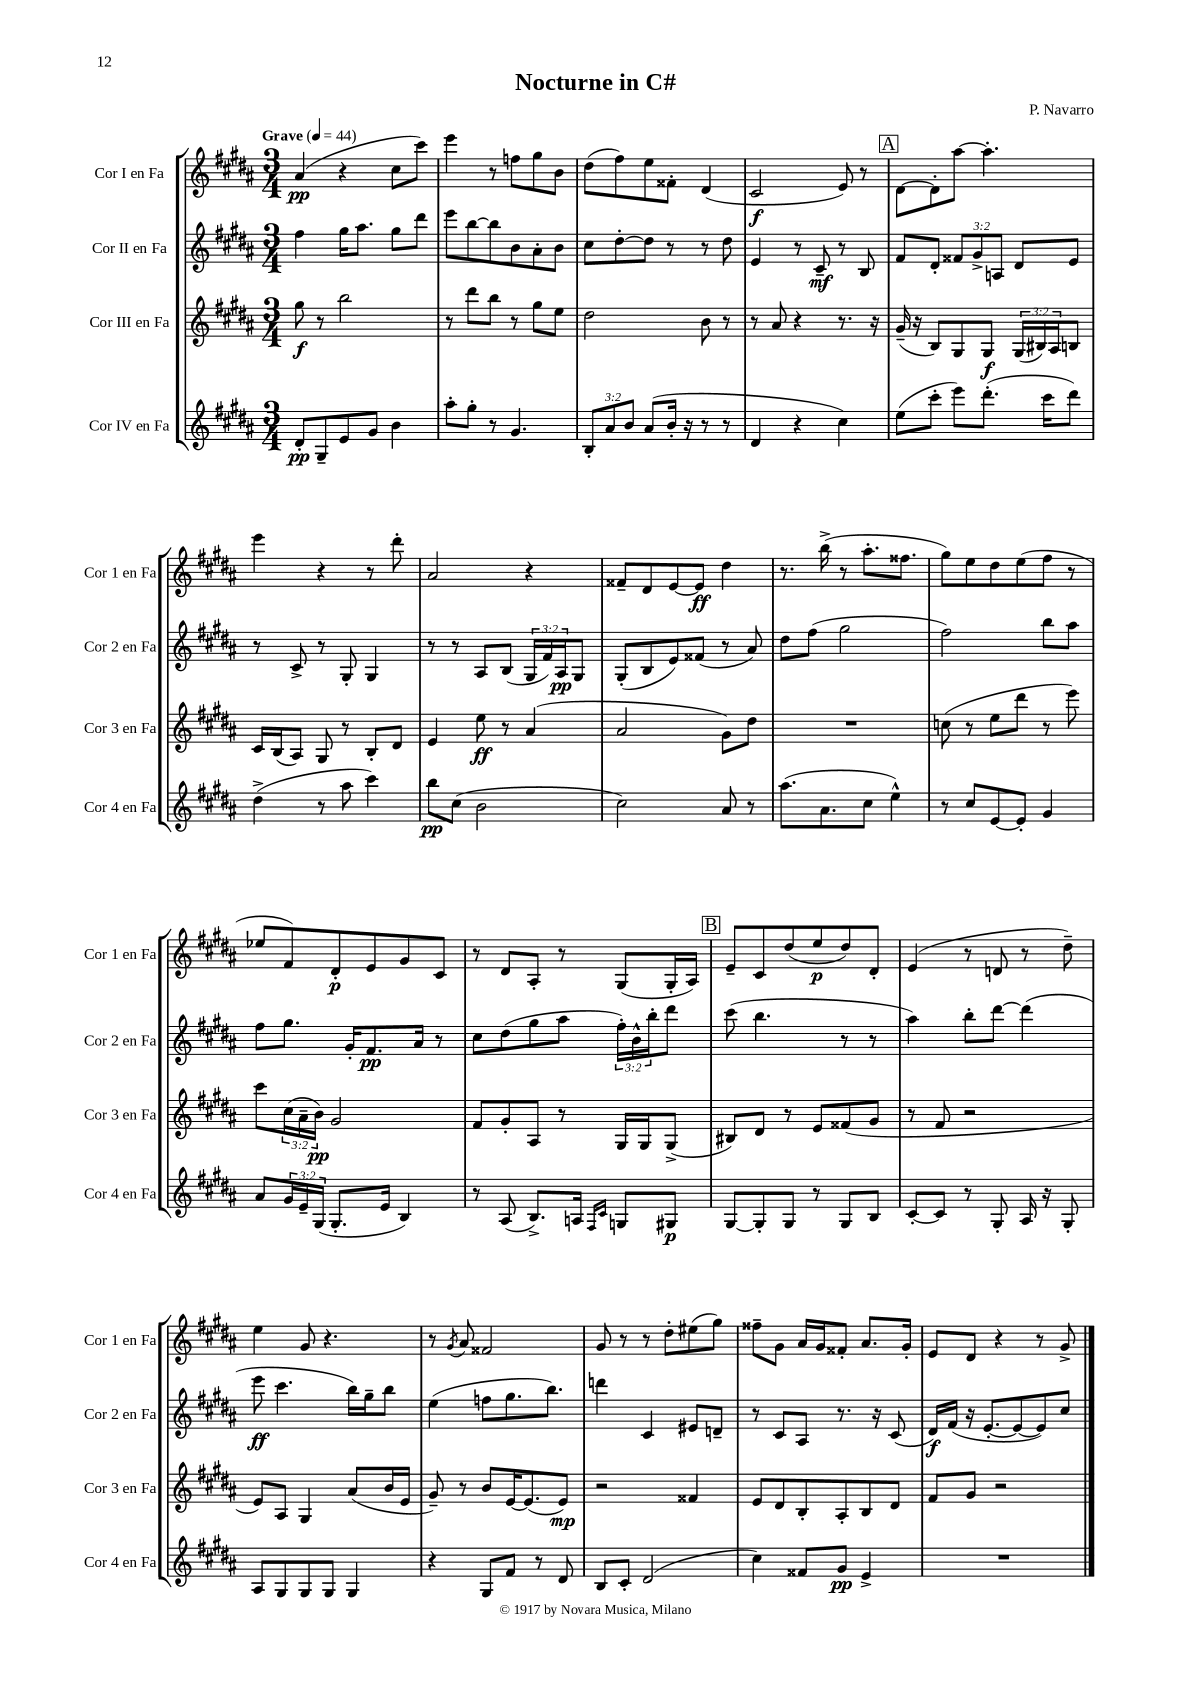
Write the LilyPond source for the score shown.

\header { title = "Nocturne in C#" composer = "P. Navarro" }
<<
\new StaffGroup <<
\new Staff = "s0" \with { instrumentName = "Cor I en Fa" shortInstrumentName = "Cor 1 en Fa" } {
    \clef treble \key b \major \numericTimeSignature \time 3/4 \tempo "Grave" 4 = 44
    ais'4\pp( r4 cis''8 cis'''8) |
    e'''4 r8 f''8 gis''8 b'8 |
    dis''8( fis''8) e''8 fisis'8-. dis'4( |
    cis'2\f e'8) r8 |
    \mark \markup { \box "A" } dis'8~ dis'8-. ais''8~ ais''4.-. |
    e'''4 r4 r8 dis'''8-. |
    ais'2 r4 |
    fisis'8-- dis'8 e'8~ e'8\ff dis''4 |
    r8. b''16->( r8 ais''8.-. fisis''8. |
    gis''8) e''8 dis''8 e''8( fis''8 r8 |
    ees''8 fis'8) dis'8-.\p e'8 gis'8 cis'8 |
    r8 dis'8 ais8-. r8 gis8( gis16-. ais16) |
    \mark \markup { \box "B" } e'8-- cis'8 dis''8( e''8\p dis''8) dis'8-. |
    e'4( r8 d'8 r8 dis''8--) |
    e''4 gis'8 r4. |
    r8 \acciaccatura { gis'8 } ais'8 fisis'2 |
    gis'8 r8 r8 dis''8-. eis''8( gis''8) |
    fisis''8-- gis'8 ais'16 gis'16 fisis'8-. ais'8. gis'16-. |
    e'8 dis'8 r4 r8 gis'8-> \bar "|." |
}
\new Staff = "s1" \with { instrumentName = "Cor II en Fa" shortInstrumentName = "Cor 2 en Fa" } {
    \clef treble \key b \major \numericTimeSignature \time 3/4 \override Staff.TupletNumber.text = #tuplet-number::calc-fraction-text
    fis''4 gis''16 ais''8. gis''8 dis'''8 |
    e'''8 b''8~ b''8 b'8 ais'8-. b'8 |
    cis''8 dis''8~-. dis''8 r8 r8 dis''8 |
    e'4 r8 cis'8--\mf r8 b8 |
    \mark \markup { \box "A" } fis'8 dis'8-. \tuplet 3/2 { fisis'8 gis'8-> a8 } dis'8 e'8 |
    r8 cis'8-> r8 gis8-. gis4 |
    r8 r8 ais8 b8( \tuplet 3/2 { gis16 fis'16) ais16\pp } gis8 |
    gis8-.( b8 e'8) fisis'8( r8 ais'8) |
    dis''8 fis''8( gis''2 |
    fis''2) b''8 ais''8 |
    fis''8 gis''8. gis'16-. fis'8.\pp ais'16 r8 |
    cis''8 dis''8( gis''8 ais''8 \tuplet 3/2 { fis''16-.) b'16-^ b''16-. } dis'''8 |
    \mark \markup { \box "B" } cis'''8( b''4. r8 r8 |
    ais''4) b''8-. dis'''8~ dis'''4( |
    e'''8\ff cis'''4. b''16) gis''16-- b''8 |
    e''4( f''8 gis''8. b''8.) |
    d'''4 cis'4 eis'8 d'8-- |
    r8 cis'8 ais8 r8. r16 cis'8( |
    dis'16\f) fis'16( r16 e'8.~-. e'8~ e'8) cis''8 \bar "|." |
}
\new Staff = "s2" \with { instrumentName = "Cor III en Fa" shortInstrumentName = "Cor 3 en Fa" } {
    \clef treble \key b \major \numericTimeSignature \time 3/4 \override Staff.TupletNumber.text = #tuplet-number::calc-fraction-text
    gis''8\f r8 b''2 |
    r8 dis'''8 b''8 r8 gis''8 e''8 |
    dis''2 b'8 r8 |
    r8 ais'8 r4 r8. r16 |
    \mark \markup { \box "A" } gis'16--( r16 b8) gis8 gis8\f \tuplet 3/2 { gis16( bis16) ais16 } b8 |
    cis'16 b16( ais8) gis8 r8 b8-. dis'8 |
    e'4 e''8\ff r8 ais'4( |
    ais'2 gis'8) dis''8 |
    R2. |
    c''8( r8 e''8 dis'''8 r8 e'''8) |
    cis'''8 \tuplet 3/2 { cis''16( ais'16-- b'16\pp) } gis'2 |
    fis'8 gis'8-. ais8 r8 gis16 gis16 gis8->( |
    \mark \markup { \box "B" } bis8) dis'8 r8 e'8 fisis'8( gis'8 |
    r8 fis'8 r2 |
    e'8) ais8 gis4 ais'8( b'16 e'16 |
    gis'8--) r8 b'8 e'16~ e'8.( e'8\mp) |
    r2 fisis'4 |
    e'8 dis'8 b8-. ais8-. b8 dis'8 |
    fis'8 gis'8 r2 \bar "|." |
}
\new Staff = "s3" \with { instrumentName = "Cor IV en Fa" shortInstrumentName = "Cor 4 en Fa" } {
    \clef treble \key b \major \numericTimeSignature \time 3/4 \override Staff.TupletNumber.text = #tuplet-number::calc-fraction-text
    dis'8-.\pp gis8-- e'8 gis'8 b'4 |
    ais''8-. gis''8-. r8 gis'4. |
    \tuplet 3/2 { b8-. ais'8 b'8 } ais'8( b'16-. r16 r8 r8 |
    dis'4 r4 cis''4) |
    \mark \markup { \box "A" } e''8( cis'''8-. e'''8) dis'''8.-.( cis'''16 dis'''8) |
    dis''4->( r8 ais''8 cis'''4) |
    b''8\pp cis''8( b'2 |
    cis''2) ais'8 r8 |
    ais''8.( ais'8. cis''8 e''4-^) |
    r8 cis''8 e'8~ e'8-. gis'4 |
    ais'8 \tuplet 3/2 { gis'16 e'16-- gis16( } gis8.-. e'16 b4) |
    r8 ais8( b8.->) a16 \grace { fis16 cis'16 } g8 gis8\p |
    \mark \markup { \box "B" } gis8~ gis8-. gis8 r8 gis8 b8 |
    cis'8~-. cis'8 r8 gis8-. ais16 r16 gis8-. |
    ais8 gis8 gis8 gis8 gis4 |
    r4 gis8 fis'8 r8 dis'8 |
    b8 cis'8-. dis'2( |
    cis''4) fisis'8 gis'8\pp e'4-> |
    R2. \bar "|." |
}
>>
>>
\layout { \context { \Score \remove "Bar_number_engraver" } }
